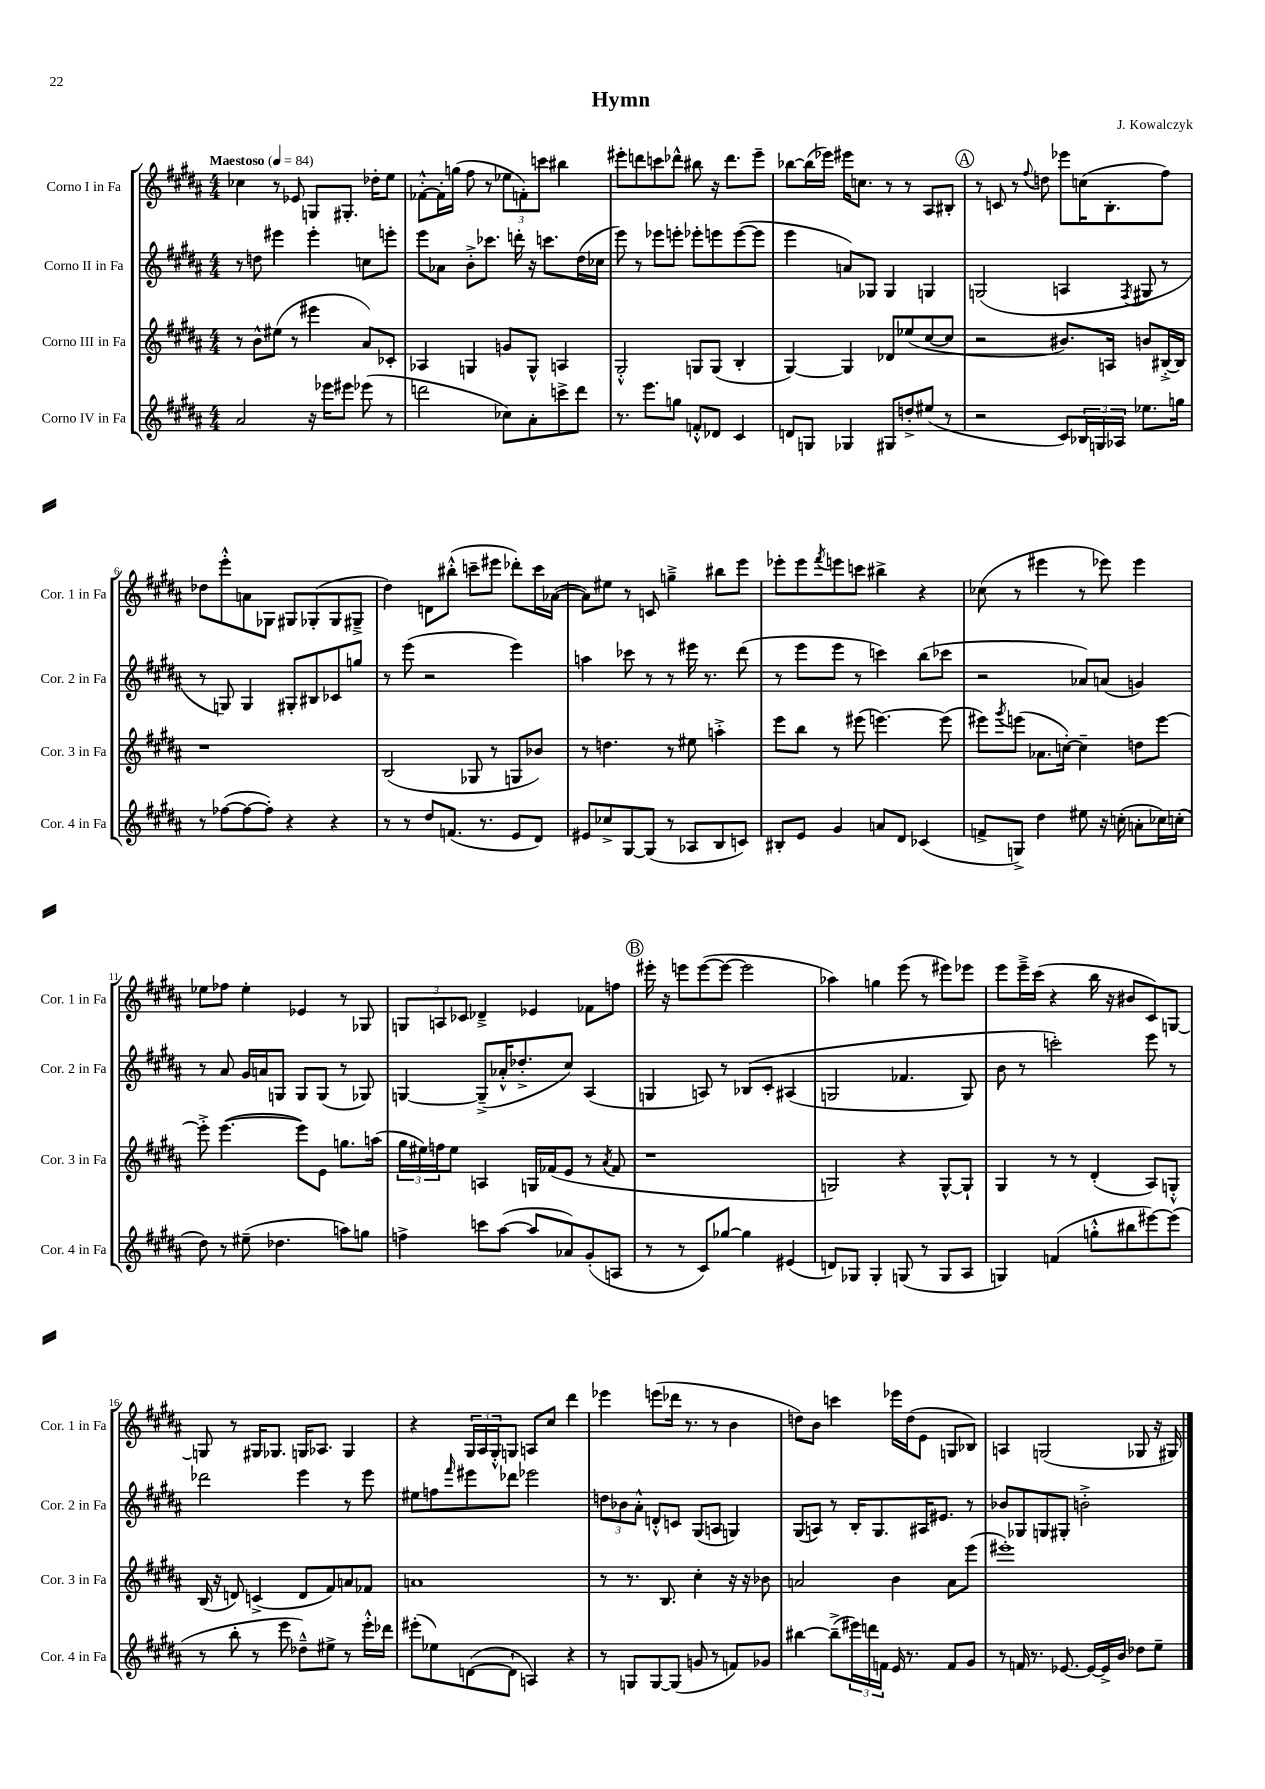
\header { title = "Hymn" composer = "J. Kowalczyk" }
<<
\new StaffGroup <<
\new Staff = "s0" \with { instrumentName = "Corno I in Fa" shortInstrumentName = "Cor. 1 in Fa" } {
    \clef treble \key b \major \numericTimeSignature \time 4/4 \tempo "Maestoso" 4 = 84
    ces''4 r8 ees'8 g8 gis8.-. des''16-. e''8 |
    fes'8~-.-^ fes'16-. g''16( fis''8 r8 \tuplet 3/2 { ees''8 f'8-.) c'''8 } bis''4 |
    eis'''8-. d'''8 c'''8 des'''8-^ bis''8 r16 des'''8. eis'''8-- |
    bes''8~ bes''16( ees'''16) eis'''16 c''8. r8 r8 ais8 bis8-. |
    \mark \markup { \circle "A" } r8 c'8 r8 \appoggiatura { fis''8 } d''8 ees'''8 c''16( b8.-. fis''8) |
    des''8 e'''8-.-^ a'8 ges8 gis8 ges8-.( ges8 gis8---> |
    dis''4) d'8 bis''8-.-^( c'''8-- eis'''8 des'''8-.) c'''16 aes'16~( |
    aes'8) eis''8 r8 c'8 g''4---> bis''8 e'''8 |
    ees'''8-. ees'''8 \acciaccatura { fis'''8 } e'''8 c'''8 bis''4-> r4 |
    ces''8( r8 eis'''4 r8 ees'''8) ees'''4 |
    ees''8 fes''8 ees''4-. ees'4 r8 ges8 |
    \tuplet 3/2 { g8 a8 ces'8 } des'4---> ees'4 fes'8 f''8 |
    \mark \markup { \circle "B" } eis'''16-. r16 e'''8 e'''8~( e'''8~ e'''2 |
    aes''4) g''4 e'''8( r8 eis'''8) ees'''8 |
    e'''8 e'''16---> cis'''16( r4 b''16 r16 bis'8 cis'8) g8~ |
    g8 r8 gis16 ges8. g16 aes8. g4 |
    r4 \tuplet 3/2 { gis16 ais16 gis16-.-^ } g8 a8 cis''8 dis'''4 |
    ees'''4 e'''8( des'''16 r8. r8 b'4 |
    d''8) b'8 c'''4 ees'''16 d''16( e'8 g8 bes8) |
    a4 g2( ges8 r16 gis16) \bar "|." |
}
\new Staff = "s1" \with { instrumentName = "Corno II in Fa" shortInstrumentName = "Cor. 2 in Fa" } {
    \clef treble \key b \major \numericTimeSignature \time 4/4
    r8 d''8 eis'''4 eis'''4-. c''8 e'''8-. |
    e'''8 aes'8 b'8-.-> ces'''8. d'''16-. r16 c'''8. dis''16( ces''16 |
    e'''8) r8 ees'''8 e'''8-. ees'''8-. e'''8 e'''8~( e'''8 |
    e'''4 a'8) ges8 ges4 g4 |
    \mark \markup { \circle "A" } g2( a4 \acciaccatura { fis8 } gis8 r8 |
    r8 g8) g4 gis8-. bis8 ces'8 g''8 |
    r8 e'''8( r2 e'''4) |
    a''4 ces'''8 r8 r8 eis'''16 r8. dis'''8( |
    r8 e'''8 e'''8 r8 c'''4) b''8( ces'''8 |
    r2 aes'8) a'8( g'4) |
    r8 ais'8 gis'16 a'16 g8 g8 g8( r8 ges8) |
    g4~ g8--->( aes'16-.-^ des''8.-.-> cis''8) ais4( |
    \mark \markup { \circle "B" } g4 a8) r8 bes8\( cis'8-. ais4( |
    g2 fes'4. g8) |
    b'8 r8 c'''2-.\) e'''8 r8 |
    des'''2 e'''4 r8 e'''8 |
    eis''8 f''8 \grace { fis'''16 } eis'''8 des'''8 ees'''2 |
    \tuplet 3/2 { d''8 bes'8 ais'8-.-^ } d'8-.-^ c'8 gis8( a8 g4) |
    gis8( a8) r8 b16-. gis8. ais16 eis'8. r8 |
    bes'8 ges8 g8 gis8-. b'2-.-> \bar "|." |
}
\new Staff = "s2" \with { instrumentName = "Corno III in Fa" shortInstrumentName = "Cor. 3 in Fa" } {
    \clef treble \key b \major \numericTimeSignature \time 4/4
    r8 b'8-^ eis''8( r8 eis'''4 ais'8) ces'8-. |
    aes4 g4 g'8 g8-^ a4 |
    gis2-.-^ g8 g8( b4-. |
    gis4~) gis4 des'8 ees''8( cis''8~ cis''8 |
    \mark \markup { \circle "A" } r2 bis'8.) a16 b'8 bis16~-.-> bis16 |
    r1 |
    b2( ges8 r8 g8 bes'8) |
    r8 d''4. r8 eis''8 a''4-.-> |
    e'''8 b''8 r8 eis'''8( e'''4.~) e'''8( |
    eis'''8) \acciaccatura { gis'''8 } e'''8( aes'8. c''16~-.) c''4-- d''8 e'''8~ |
    e'''8-.-> e'''4.~( e'''8) e'8 g''8. a''16( |
    \tuplet 3/2 { gis''16 eis''16) f''16 } eis''8 a4 g16 fes'16( e'8 r8 \acciaccatura { ais'8 } fes'8 |
    \mark \markup { \circle "B" } r1 |
    g2) r4 g8~-^ g8-! |
    gis4 r8 r8 dis'4-.( ais8) g8-.-^ |
    b16( r16 d'8) c'4->( d'8 fis'8) a'8 fes'8 |
    a'1 |
    r8 r8. b8. cis''4-. r16 r16 bes'8 |
    a'2 b'4 a'8 e'''8( |
    eis'''1-.) \bar "|." |
}
\new Staff = "s3" \with { instrumentName = "Corno IV in Fa" shortInstrumentName = "Cor. 4 in Fa" } {
    \clef treble \key b \major \numericTimeSignature \time 4/4
    ais'2 r16 ees'''16 eis'''8 ees'''8( r8 |
    d'''2 ces''8) ais'8-. c'''8-> d'''8 |
    r8. e'''8. g''8 f'8-.-^ des'8 cis'4 |
    d'8 g8 ges4 gis8 d''8-.-> eis''8( r8 |
    \mark \markup { \circle "A" } r2 cis'8) \tuplet 3/2 { bes16 g16 aes16 } ees''8. g''16 |
    r8 fes''8~( fes''8~ fes''8-.) r4 r4 |
    r8 r8 dis''8 f'8.( r8. e'8 dis'8) |
    eis'8 ces''8-> gis8~ gis8( r8 aes8 b8 c'8) |
    bis8-. e'8 gis'4 a'8 dis'8 ces'4( |
    f'8-> g8->) dis''4 eis''8 r16 c''16-.( a'8-. ces''16) c''16-.( |
    dis''8) r8 eis''8--( des''4. a''8) g''8 |
    f''4-> c'''8 ais''8~( ais''8 aes'8) gis'8-.( a8 |
    \mark \markup { \circle "B" } r8 r8 cis'8) ges''8~ ges''4 eis'4( |
    d'8) ges8 ges4-. g8( r8 g8 ais8 |
    g4) f'4( g''8-.-^ bis''8 eis'''8~) eis'''8( |
    r8 b''8-. r8 e'''8 des''8---^) eis''8-> r8 e'''16-.-^ des'''16 |
    eis'''8-.( ees''8) d'8~( d'8-! a4) r4 |
    r8 g8 g8~ g8( g'8 r8 f'8) ges'8 |
    bis''4~ bis''8--->( \tuplet 3/2 { eis'''16) d'''16 f'16 } e'16 r8. f'8 gis'8 |
    r8 f'16 r8. ees'8.~ ees'16~ ees'16-> b'16 des''8 e''8-- \bar "|." |
}
>>
>>
